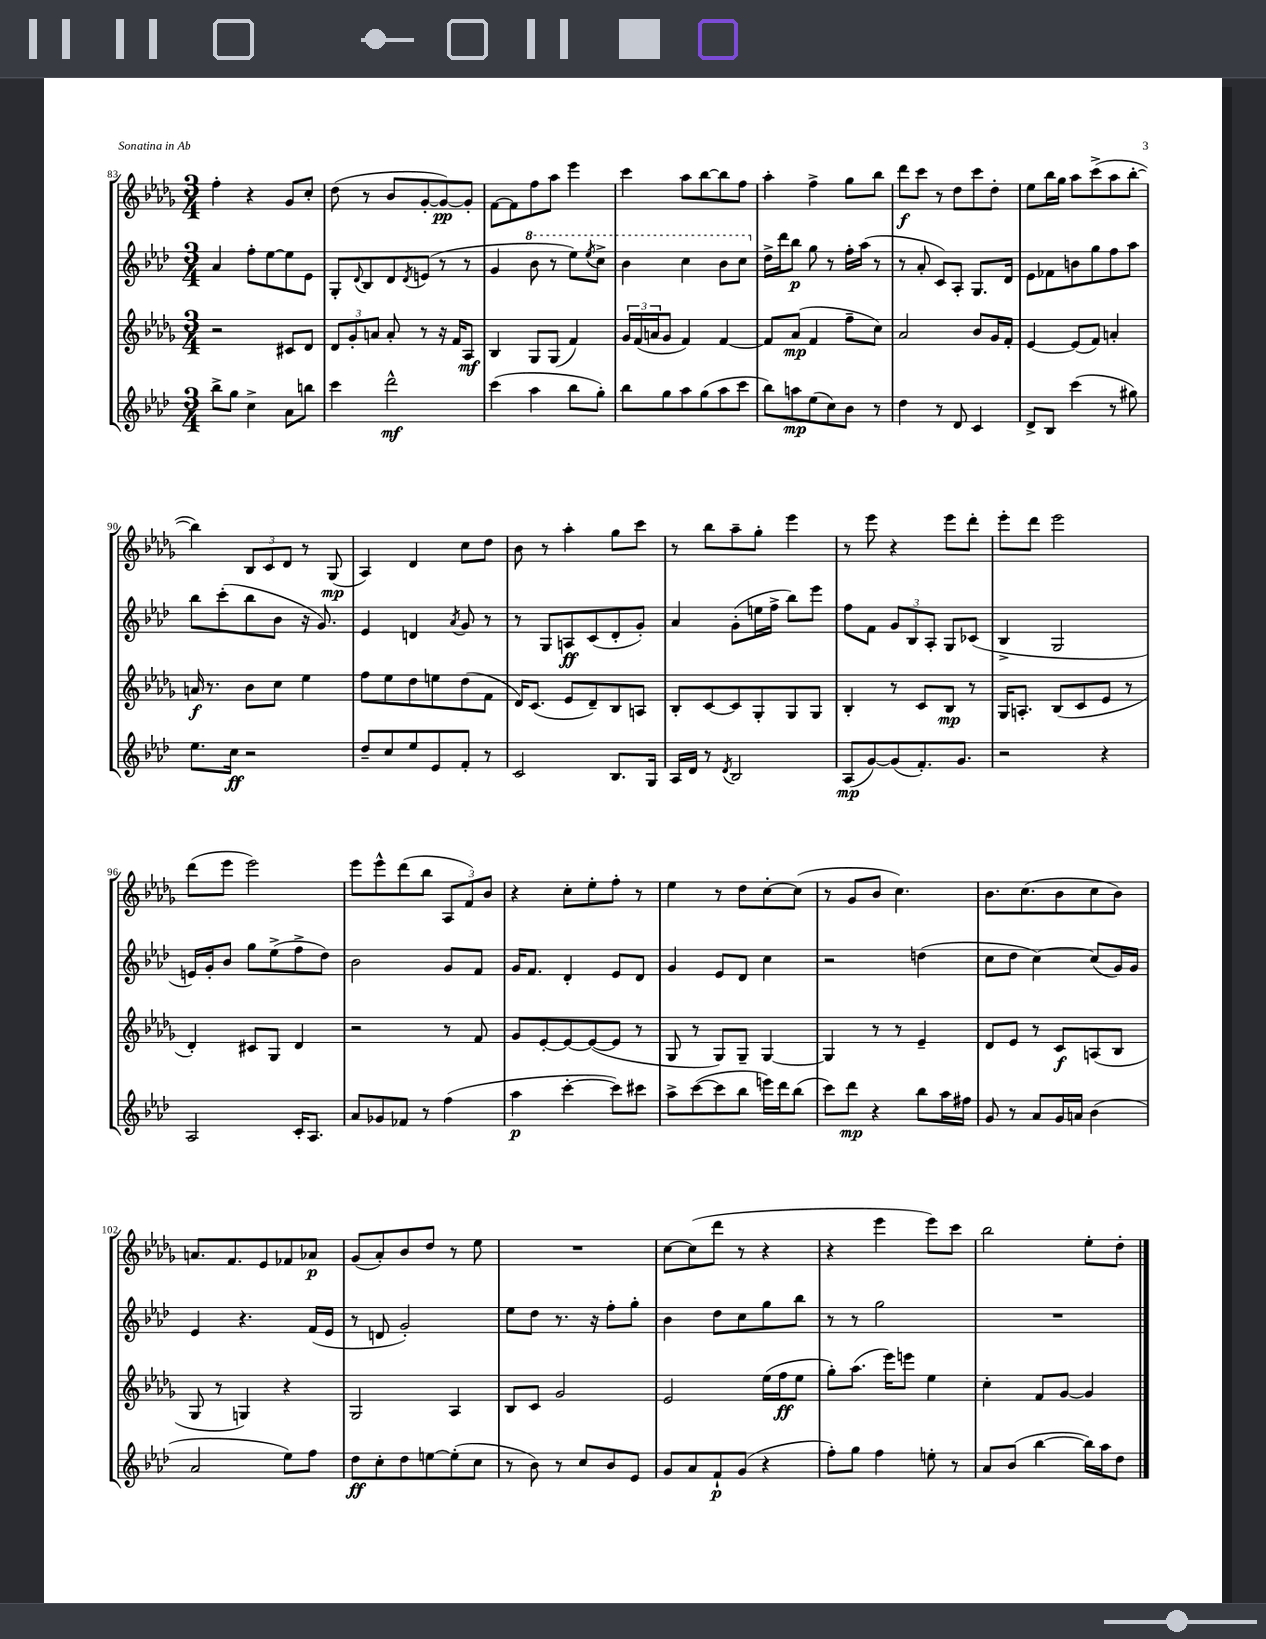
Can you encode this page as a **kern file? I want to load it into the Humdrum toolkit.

**kern	**kern	**kern	**kern
*staff4	*staff3	*staff2	*staff1
*clefG2	*clefG2	*clefG2	*clefG2
*k[b-e-a-d-]	*k[b-e-a-d-g-]	*k[b-e-a-d-]	*k[b-e-a-d-g-]
*M3/4	*M3/4	*M3/4	*M3/4
8bb-^	2r	4a-	4ff'
8gg	.	.	.
4cc^	.	8ff'	4r
.	.	[8ee-	.
8a-	8c#	8ee-]	8g-
8bb	8d-	8e-	8cc'
=	=	=	=
4ccc	12d-	8G'	(8dd-
.	12g-'	.	.
.	.	8qqd-	.
.	.	8B-	8r
.	12a	.	.
2ddd-^^	8a'	8d-	8b-
.	.	8qd-	.
.	8r	(8e	[8g-'
.	16r	8r	8g-_)
.	16f	.	.
.	8A-	8r	8g-']
=	=	=	=
(4ccc	4B-	4g	[8f
.	.	.	8f]
4aa-	8G-	8bb-	8ff
.	(8G-	8r	8aa-
8bb-	4f)	8eee-)	4eee-
.	.	8qeee-	.
8gg')	.	8ccc^	.
=	=	=	=
8bb-	24g-	4bb-	4ccc
.	(24f	.	.
.	24a	.	.
8gg	8g-	.	.
8aa-	4f)	4ccc	8aa-
(8gg	.	.	[8bb-
8aa-	[4f	8bb-	8bb-]
8ccc	.	8ccc	8ff
=	=	=	=
8bb-)	8f]	16dd-^	4aa-'
.	.	16ddd-	.
8aa	(8a-	8bb-	.
(8ee-	4f	8gg	4ff^
8cc)	.	8r	.
8b-	8ff~	16ff'	8gg-
.	.	(16aa-	.
8r	8cc)	8r	8bb-
=	=	=	=
4dd-	2a-	8r	8ddd-
.	.	8a-'	8ccc
8r	.	8c)	8r
8d-	.	8A-'	8dd-
4c	8b-	8.G	8ccc
.	16g-	.	8dd-'
.	16f'	16d-	.
=	=	=	=
8d-^	[4e-	8e-	8ee-
8B-	.	8f-	16bb-
.	.	.	16gg-
(4ccc	(8e-]	8b	8aa-
.	8f)	8gg	(8ccc^
8r	4a'	8ff	8aa-
8gg#)	.	8aa-	[8bb-'
=	=	=	=
8.ee-	16a	8bb-	4bb-])
.	8.r	.	.
.	.	(8ccc'	.
16cc	.	.	.
2r	8b-	8bb-	12B-
.	.	.	12c
.	8cc	8b-	.
.	.	.	12d-
.	4ee-	16r	8r
.	.	8.g)	.
.	.	.	(8G-
=	=	=	=
8dd-~	8ff	4e-	4A-)
8cc	8ee-	.	.
8ee-	8dd-	4d	4d-
8e-	8ee	.	.
.	.	8qa-	.
8f'	(8dd-	8g	8cc
8r	8f	8r	8dd-
=	=	=	=
2c	16d-)	8r	8b-
.	(8.c	.	.
.	.	8G	8r
.	8e-	8A	4aa-'
.	8d-~)	(8c	.
8.B-	8B-	8d-'	8gg-
.	8A	8g')	8ccc
16G	.	.	.
=	=	=	=
16A-	8B-'	4a-	8r
16d-	.	.	.
8r	[8c	.	8bb-
8qd-	.	.	.
2B-	8c]	(8g'	8aa-~
.	8G-'	16ee	8gg-'
.	.	16ff^	.
.	8G-	8bb-)	4eee-
.	8G-	8eee-	.
=	=	=	=
(8A-	4B-'	8ff	8r
[8g)	.	8f	8eee-
(8g]	8r	12g	4r
.	.	12B-	.
8.f')	8c	.	.
.	.	12A-'	.
.	8B-	8G	8eee-
8.g	.	.	.
.	8r	(8c-	8ddd-'
=	=	=	=
2r	16G-	4B-^	8eee-'
.	8.A'	.	.
.	.	.	8ddd-
.	(8B-	2G	2eee-
.	8c	.	.
4r	8e-	.	.
.	8r	.	.
=	=	=	=
2A-	4d-')	16e)	(8ddd-
.	.	16g'	.
.	.	8b-	8eee-
.	8c#	8gg	2eee-)
.	8G-	(8ee-^	.
16c'	4d-	8ff^	.
8.A-	.	.	.
.	.	8dd-)	.
=	=	=	=
8a-	2r	2b-	8eee-
8g-	.	.	8eee-^^
8f-	.	.	(8ddd-
8r	.	.	8bb-
(4ff	8r	8g	12A-
.	.	.	12f)
.	8f	8f	.
.	.	.	12b-
=	=	=	=
4aa-	8g-	16g	4r
.	.	8.f	.
.	[8e-'	.	.
[4ccc'	8e-_	4d-'	8cc'
.	(8e-_	.	8ee-'
8ccc])	8e-]	8e-	8ff'
8ccc#	8r	8d-	8r
=	=	=	=
8aa-^	8G-	4g	4ee-
([8ccc	8r	.	.
8ccc]	8G-)	8e-	8r
8bb-	8G-~	8d-	8dd-
16eee)	[4G-	4cc	[8cc'
16ddd-	.	.	.
(8bb-	.	.	(8cc]
=	=	=	=
8ccc)	4G-]	2r	8r
8ddd-	.	.	8g-
4r	8r	.	8b-
.	8r	.	4.cc)
8bb-	4e-~	(4dd	.
16aa-	.	.	.
16ff#	.	.	.
=	=	=	=
8g	8d-	8cc	8.b-
8r	8e-	8dd-	.
.	.	.	(8.cc
8a-	8r	[4cc)	.
16g	8c	.	8b-
16a	.	.	.
(4b-	(8A	(8cc]	8cc
.	8B-	16g)	8b-)
.	.	16g	.
=	=	=	=
2a-	8G-	4e-	8.a
.	8r	.	.
.	.	.	8.f
.	4G)	4.r	.
.	.	.	8e-
8ee-)	4r	.	8f-
8ff	.	(16f	8a-
.	.	16e-	.
=	=	=	=
8dd-	2G-	8r	(8g-
8cc'	.	8d	8a-')
8dd-	.	2g')	8b-
[8ee	.	.	8dd-
(8ee']	4A-	.	8r
8cc	.	.	8ee-
=	=	=	=
8r	8B-	8ee-	2.r
8b-)	8c	8dd-	.
8r	2g-	8.r	.
8cc	.	.	.
.	.	16r	.
8b-	.	8ff'	.
8e-	.	8gg'	.
=	=	=	=
8g	2e-	4b-	[8cc
8a-	.	.	(8cc]
8f`	.	8dd-	8ddd-
(8g	.	8cc	8r
4r	(16ee-	8gg	4r
.	16ff	.	.
.	8ee-	8bb-	.
=	=	=	=
8ff')	8gg-')	8r	4r
8gg	(8.aa-	8r	.
4ff	.	2gg	4eee-
.	16eee-)	.	.
.	8eee	.	.
8ee'	4ee-	.	8eee-)
8r	.	.	8ccc
=	=	=	=
8a-	4cc'	2.r	2bb-
(8b-	.	.	.
[4bb-	8f	.	.
.	[8g-	.	.
16bb-])	4g-]	.	8ee-'
16aa-	.	.	.
8dd-	.	.	8dd-'
==	==	==	==
*-	*-	*-	*-
